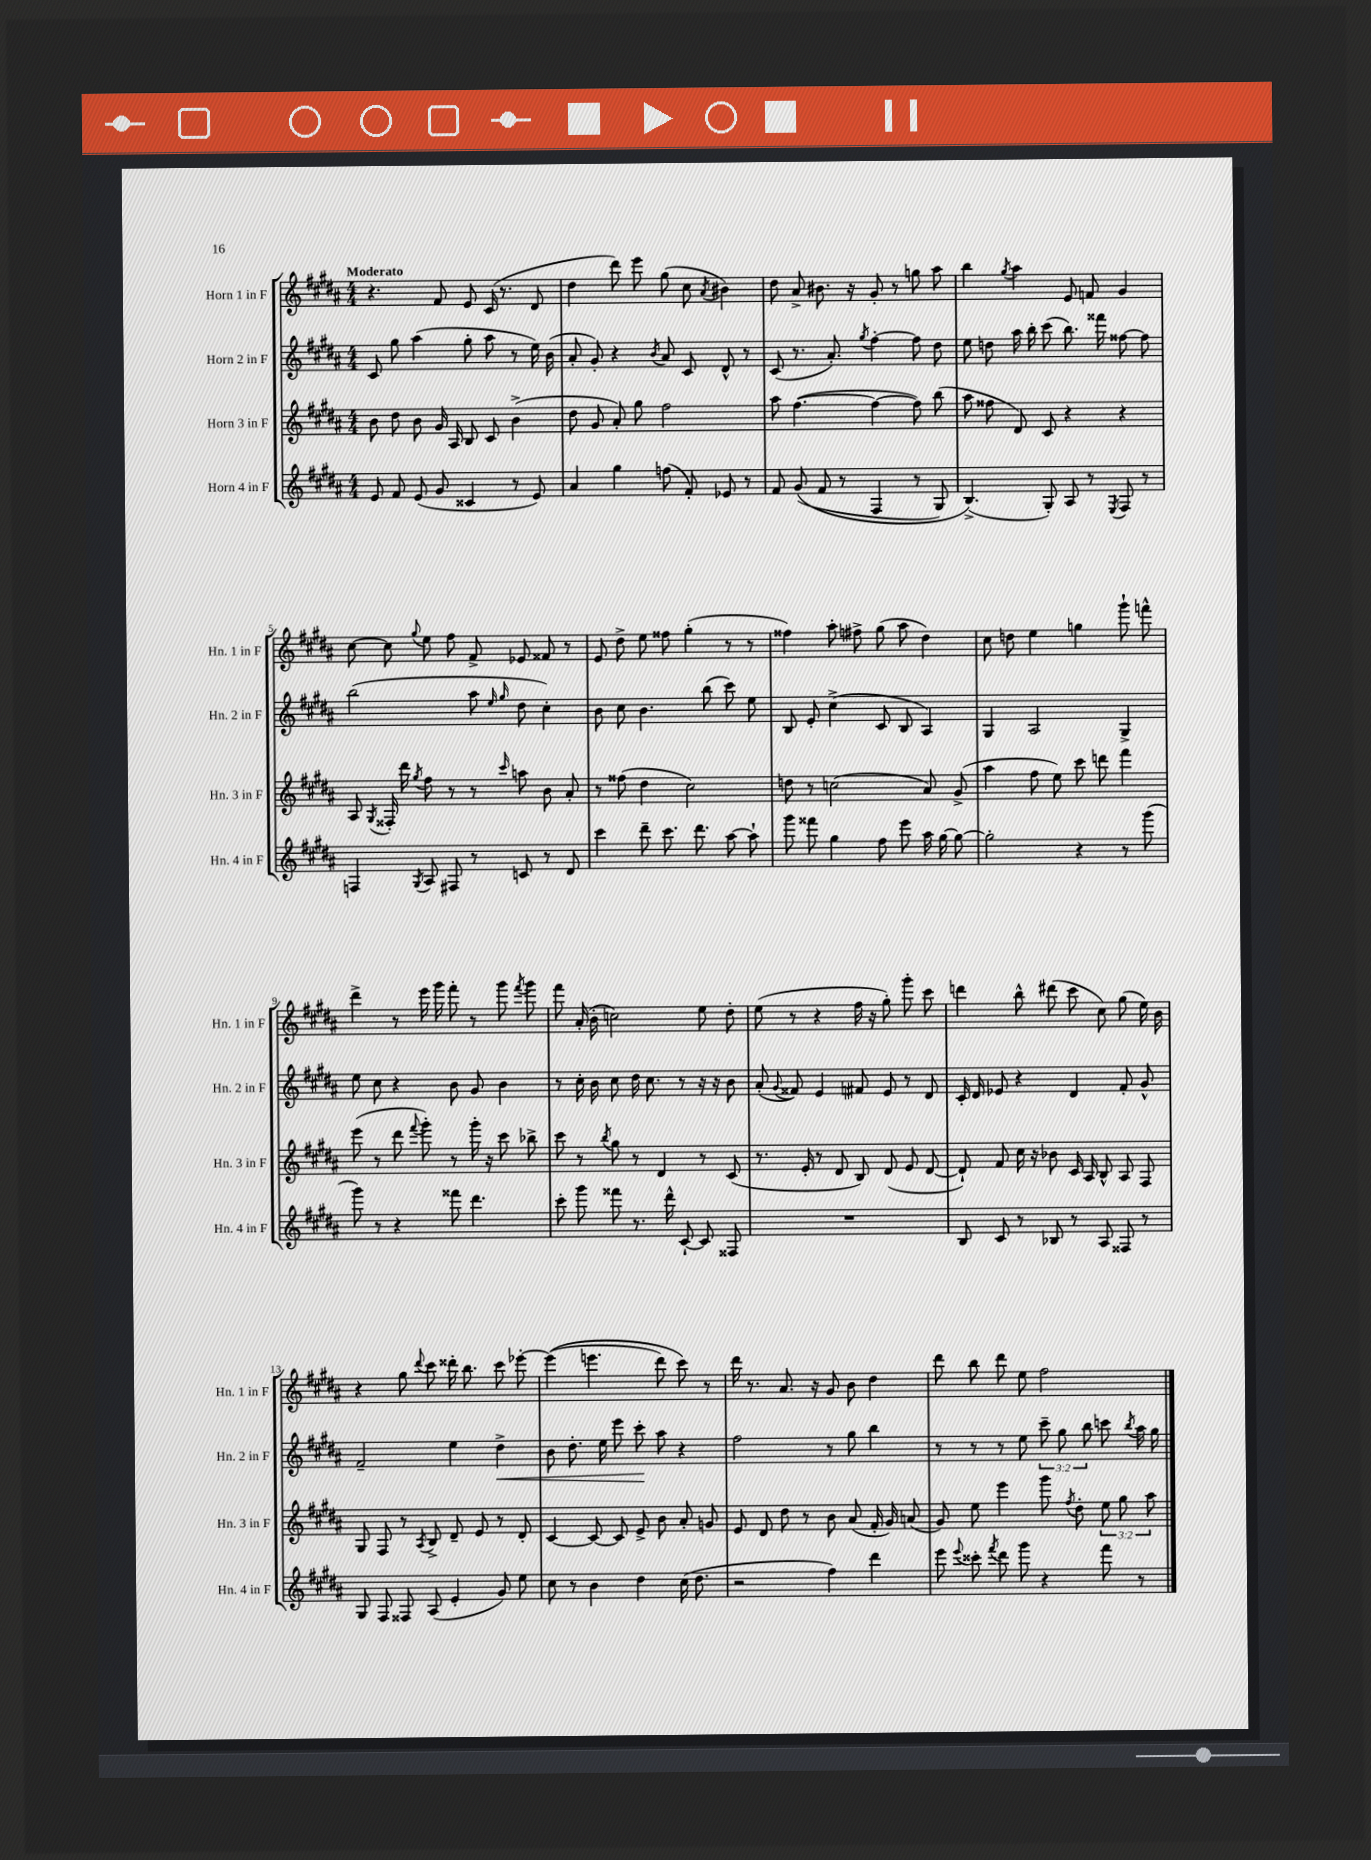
<<
\new StaffGroup <<
\new Staff = "s0" \with { instrumentName = "Horn 1 in F" shortInstrumentName = "Hn. 1 in F" } {
    \clef treble \key b \major \numericTimeSignature \time 4/4 \tempo "Moderato"
    \autoBeamOff r4. fis'8 e'8 cis'16( r8. dis'8 |
    dis''4 dis'''8) e'''8 gis''8( cis''8 \acciaccatura { ais'8 } bis'4) |
    dis''8 ais'8-> bis'8. r16 gis'8-. r8 g''8 ais''8 |
    b''4 \acciaccatura { gis''8 } ais''4 e'8 f'8 gis'4 |
    cis''8~ cis''8 \appoggiatura { gis''8 } e''8 fis''8 fis'8-> ees'8 fisis'8 r8 |
    e'8 dis''8-> e''8 fisis''8 gis''4-.( r8 r8 |
    fisis''4) ais''8-. fis''8-> gis''8( ais''8 dis''4) |
    cis''8 d''8 e''4 g''4 gis'''8-! f'''8-^ |
    dis'''4-> r8 e'''16 gis'''16 fis'''8-. r8 gis'''8 \acciaccatura { fis'''8 } gis'''8 |
    fis'''8 ais'16-.( b'16-. c''2) e''8 dis''8-. |
    e''8( r8 r4 fis''16 r16 gis''8-.) gis'''8-. cis'''8 |
    d'''4 b''8-^ dis'''8( cis'''8 cis''8) gis''8( e''16) b'16 |
    r4 gis''8 \appoggiatura { dis'''8 } cis'''8 disis'''16-. b''8. cis'''8 ees'''8~-. |
    ees'''4(\( e'''4. dis'''8) cis'''8\) r8 |
    dis'''16 r8. ais'8. r16 gis'8 b'8 dis''4 |
    dis'''8 b''8 dis'''8 e''8 fis''2 \bar "|." |
}
\new Staff = "s1" \with { instrumentName = "Horn 2 in F" shortInstrumentName = "Hn. 2 in F" } {
    \clef treble \key b \major \numericTimeSignature \time 4/4 \override Staff.TupletNumber.text = #tuplet-number::calc-fraction-text
    \autoBeamOff cis'8 gis''8 ais''4( gis''8-. ais''8 r8 e''16) b'16( |
    ais'8-. gis'8-.) r4 \acciaccatura { b'8 } ais'8 cis'8 dis'8-^ r8 |
    cis'8( r8. ais'8.-.) \acciaccatura { gis''8 } fis''4~-. fis''8 dis''8 |
    e''8 d''8 ais''16 b''16-. cis'''8( b''8.) fisis'''16 fisis''8~ fisis''8 |
    b''2( ais''8 \grace { e''16 gis''16 } dis''8 cis''4-.) |
    b'8 cis''8 b'4. b''8( cis'''8) e''8 |
    b8 e'8-. cis''4->( cis'8 b8 ais4) |
    gis4 ais2 gis4-> |
    e''8 cis''8 r4 b'8 gis'8 b'4 |
    r8 cis''16-. b'16 cis''8 dis''16 cis''8. r8 r16 r16 b'8 |
    ais'8-.( \appoggiatura { gis'8 } fisis'8) e'4 fis'8 e'8 r8 dis'8 |
    cis'16-. dis'16 ees'8 r4 dis'4 fis'8-. gis'8-^ |
    fis'2-- e''4 dis''4->\< |
    b'8 dis''8.-. e''16 e'''8 cis'''8-.\! ais''8 r4 |
    fis''2 r8 gis''8 b''4 |
    r8 r8 r8 e''8 \tuplet 3/2 { cis'''8-- gis''8 b''8 } c'''8 \acciaccatura { b''8 } ais''16 gis''16 \bar "|." |
}
\new Staff = "s2" \with { instrumentName = "Horn 3 in F" shortInstrumentName = "Hn. 3 in F" } {
    \clef treble \key b \major \numericTimeSignature \time 4/4 \override Staff.TupletNumber.text = #tuplet-number::calc-fraction-text
    \autoBeamOff b'8 dis''8 b'8 gis'16 ais16 b8 cis'8 b'4->( |
    dis''8 gis'8 ais'8-.) gis''8 fis''2 |
    ais''8 fis''4.~( fis''4~ fis''8) b''8( |
    ais''8 fisis''8 dis'8) cis'8 r4 r4 |
    ais8 \acciaccatura { gis8 } fisis16-. dis'''16 \acciaccatura { gis''8 } fis''8 r8 r8 \grace { cis'''16 } a''8 b'8 ais'8-. |
    r8 fisis''8( dis''4 cis''2) |
    d''8 r8 c''2( ais'8) gis'8->( |
    ais''4 fis''8 e''8) cis'''8 d'''8 fis'''4 |
    e'''8( r8 dis'''8 \appoggiatura { fis'''8 } gis'''8-.) r8 gis'''16-. r16 cis'''8 bes''8-> |
    cis'''8 r8 \acciaccatura { b''8 } gis''8 r8 dis'4 r8 cis'8( |
    r8. e'16-. r8 dis'8 b8) dis'8( e'8 dis'8~ |
    dis'8-!) fis'8 cis''16 r16 bes'8 cis'16 ais16 b8-^ ais8 fis8 |
    gis8 fis8 r8 \acciaccatura { ais8 } b8-> dis'8-- e'8 r8 dis'8-. |
    cis'4~ cis'8~ cis'8 e'8-> b'8 ais'8-. g'8 |
    e'8 dis'8 dis''8 r8 b'8 ais'8( fis'16-. gis'16) a'8( |
    gis'8) e''8 e'''4 gis'''8 \acciaccatura { fis''8 } dis''8-. \tuplet 3/2 { e''8 gis''8 ais''8 } \bar "|." |
}
\new Staff = "s3" \with { instrumentName = "Horn 4 in F" shortInstrumentName = "Hn. 4 in F" } {
    \clef treble \key b \major \numericTimeSignature \time 4/4
    \autoBeamOff e'8 fis'8 e'8( gis'8 cisis'4 r8 e'8) |
    ais'4 gis''4 f''8( fis'8-.) ees'8 r8 |
    fis'8 gis'8(\( fis'8 r8 fis4 r8 gis8) |
    b4.->(\) gis8-.) ais8 r8 \acciaccatura { e8 } fis8 r8 |
    f4 \acciaccatura { gis8 } ais8 fis8 r8 c'8 r8 dis'8 |
    cis'''4 dis'''8-- cis'''8. dis'''8. ais''8~ ais''8-! |
    gis'''8 fisis'''8 gis''4 fis''8 e'''8 ais''16 gis''16~ gis''8~ |
    gis''2-. r4 r8 gis'''8( |
    gis'''8) r8 r4 fisis'''8 dis'''4. |
    cis'''8-. gis'''8 fisis'''8 r8. dis'''16-^ cis'8~-! cis'8 fisis8 |
    R1 |
    b8 cis'8 r8 bes8 r8 ais8 fisis8 r8 |
    gis8 fis8 fisis8 ais8( e'4-. gis'8) e''8 |
    cis''8 r8 b'4 dis''4 cis''16( dis''8. |
    r2 fis''4) dis'''4 |
    e'''8 \appoggiatura { e'''8 } cisis'''8-. \acciaccatura { fis'''8 } dis'''8 gis'''8 r4 fis'''8 r8 \bar "|." |
}
>>
>>
